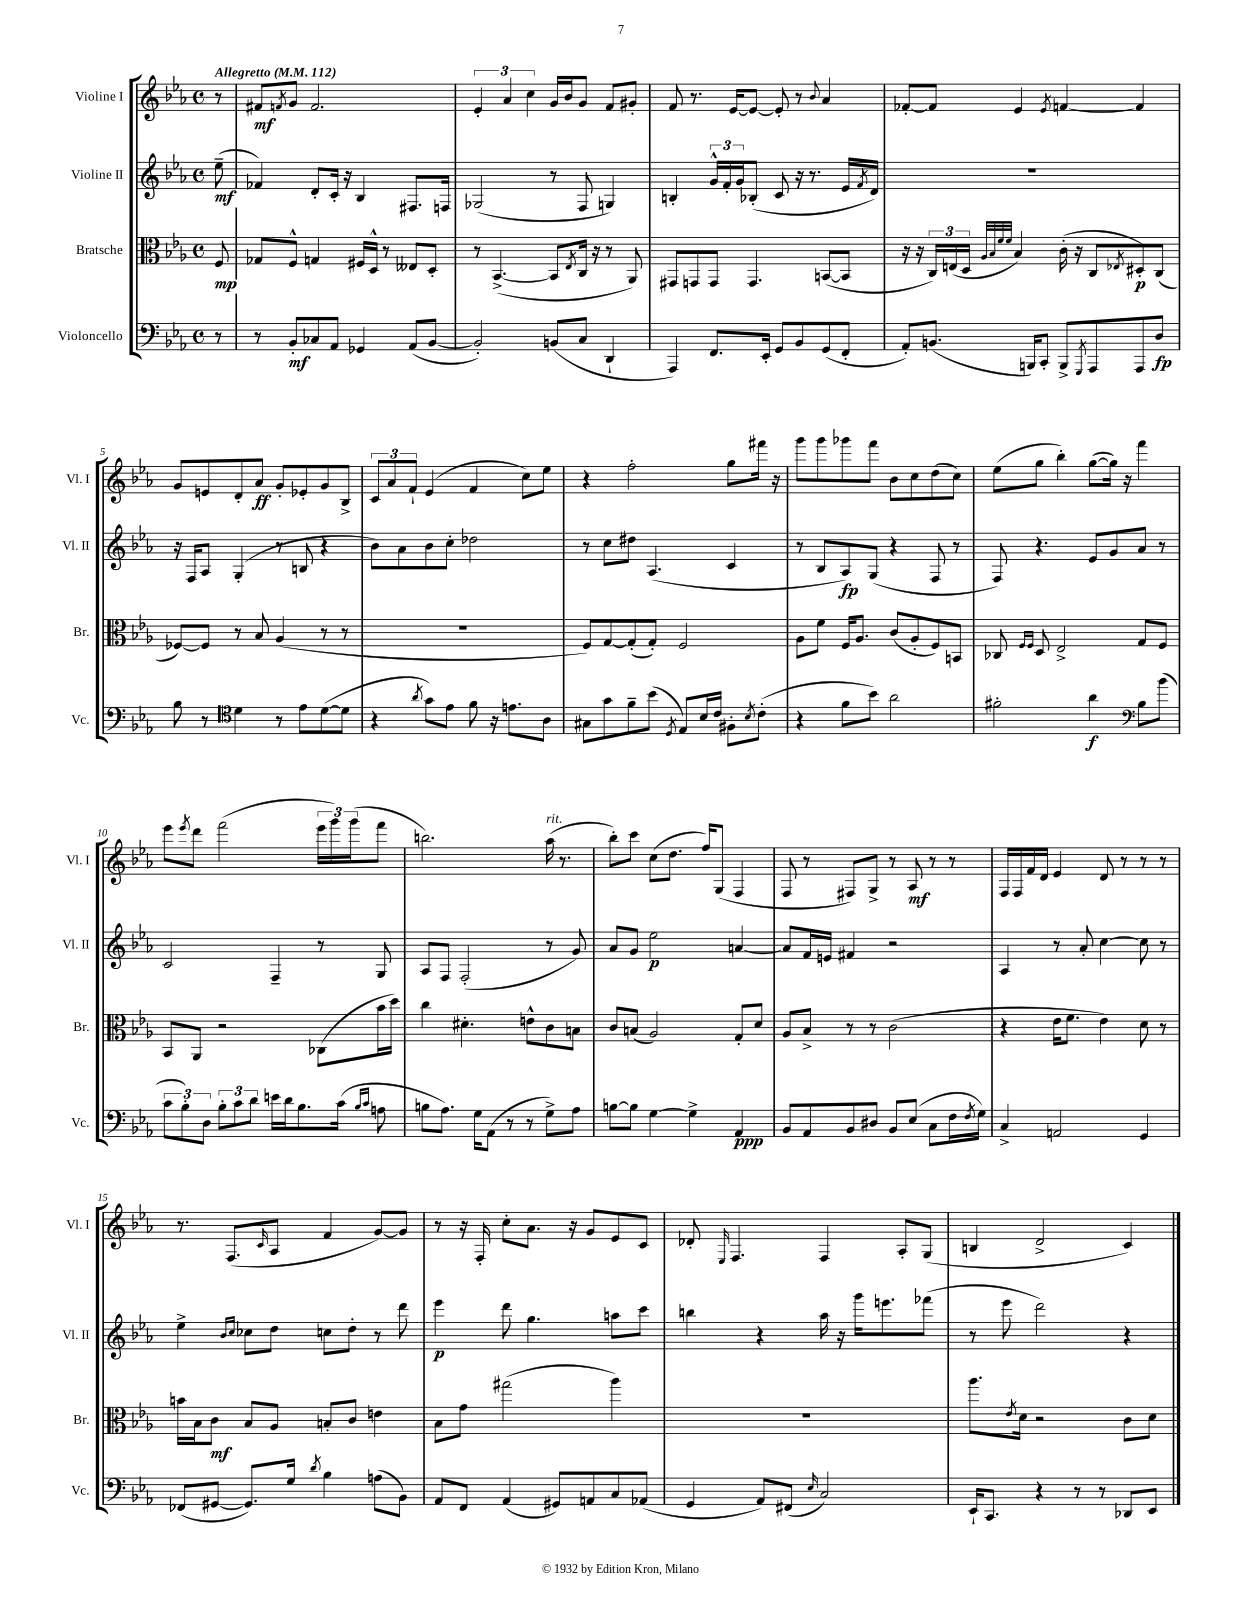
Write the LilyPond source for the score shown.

<<
\new StaffGroup <<
\new Staff = "s0" \with { instrumentName = "Violine I" shortInstrumentName = "Vl. I" } {
    \clef treble \key ees \major \defaultTimeSignature \time 4/4 \partial 8 \tempo "Allegretto" 4 = 112
    r8 |
    fis'8\mf \acciaccatura { f'8 } g'8 f'2. |
    \tuplet 3/2 { ees'4-. aes'4 c''4 } g'16 bes'16 g'8 f'8 gis'8-. |
    f'8 r8. ees'16~ ees'8~ ees'8-. r8 \appoggiatura { bes'8 } aes'4 |
    fes'8~-. fes'8 ees'4 \acciaccatura { ees'8 } f'4~ f'4 |
    g'8 e'8 d'8-. aes'8\ff g'8-. ees'8-. g'8 bes8-> |
    \tuplet 3/2 { c'8 aes'8 f'8-! } ees'4( f'4 c''8) ees''8 |
    r4 f''2-. g''8 fis'''16 r16 |
    g'''8 g'''8 ges'''8 f'''8 bes'8 c''8 d''8( c''8) |
    ees''8( g''8 bes''4-.) g''8~( g''16) r16 f'''4 |
    ees'''8 \acciaccatura { ees'''8 } d'''8 f'''2( \tuplet 3/2 { ees'''16 g'''16) g'''16( } f'''8 |
    b''2.) aes''16^\markup { \italic "rit." }( r8. |
    bes''8-.) c'''8 c''8( d''8. f''16) g8( f4 |
    f8 r8 fis8) g8-> r8 aes8\mf r8 r8 |
    f16 f16 f'16 d'16 ees'4 d'8 r8 r8 r8 |
    r8. f8.( \grace { c'16 } aes8 f'4 g'8~) g'8 |
    r8 r16 f16-. c''8-. aes'8. r16 g'8 ees'8 c'8 |
    des'8-. \grace { ees16 } f4. f4 aes8-. g8( |
    b4 d'2-> c'4) \bar "|." |
}
\new Staff = "s1" \with { instrumentName = "Violine II" shortInstrumentName = "Vl. II" } {
    \clef treble \key ees \major \defaultTimeSignature \time 4/4 \partial 8
    ees''8--\mf( |
    fes'4) d'8-. c'16-. r16 bes4 fis8. f16 |
    ges2( r8 f8 g4) |
    b4-. \tuplet 3/2 { g'16-^ f'16-. g'16 } bes8-.( c'8 r16 r8. ees'16 \acciaccatura { f'8 } d'16) |
    R1 |
    r16 f16 aes8 g4-.( r8 b8 r4 |
    bes'8) aes'8 bes'8 c''8-. des''2 |
    r8 c''8 dis''8 aes4.( c'4 |
    r8 bes8 aes8\fp) g8( r4 f8 r8 |
    f8) r4. ees'8 g'8 aes'8 r8 |
    c'2 f4-- r8 g8 |
    aes8 f8 f2-.( r8 g'8) |
    aes'8 g'8 ees''2\p a'4~ |
    a'8 f'16 e'16 fis'4 r2 |
    aes4 r8 aes'8-. c''4~ c''8 r8 |
    ees''4-> \grace { bes'16 c''16 } ces''8 d''8 c''8 d''8-. r8 d'''8 |
    ees'''4\p d'''8 g''4. a''8 c'''8 |
    b''4 r4 aes''16 r16 g'''16 e'''8. fes'''8( |
    r8 ees'''8 d'''2) r4 \bar "|." |
}
\new Staff = "s2" \with { instrumentName = "Bratsche" shortInstrumentName = "Br." } {
    \clef alto \key ees \major \defaultTimeSignature \time 4/4 \partial 8
    f8\mp |
    ges8 f8-^ g4 fis16 d16-^ r8 eeses8 d8-. |
    r8 bes,4.~->( bes,8 \acciaccatura { ees8 } c16 r16 r8 aes,8) |
    gis,8 g,8 g,8 g,4. b,8~( b,8 |
    r16 r16 \tuplet 3/2 { c16) e16( d16 } \grace { aes32 bes32 f'32 f'32 } bes4) c'16-.( r16 c8 \acciaccatura { ees8 } dis8-.\p) c8( |
    fes8~) fes8 r8 bes8 aes4( r8 r8 |
    R1 |
    f8) g8~ g8-.( g8-.) f2 |
    aes8 f'8 f16 aes8. c'8( aes8-. f8) b,8 |
    ces8 \grace { f16 f16 } d8 ees2-> g8 f8 |
    bes,8 aes,8 r2 ces8( bes'16 d''16) |
    c''4 dis'4.-. e'8-^ c'8 b8 |
    c'8 b8( aes2) g8-. d'8 |
    aes8 bes8-> r8 r8 c'2( |
    r4 ees'16 f'8. ees'4) d'8 r8 |
    b'16 bes16 c'8\mf bes8 aes8 b8-. c'8 e'4 |
    bes8 g'8 gis''2( aes''4) |
    R1 |
    aes''8. \acciaccatura { ees'8 } d'16 r2 c'8 d'8 \bar "|." |
}
\new Staff = "s3" \with { instrumentName = "Violoncello" shortInstrumentName = "Vc." } {
    \clef bass \key ees \major \defaultTimeSignature \time 4/4 \partial 8
    r8 |
    r8 bes,8-.\mf ces8 aes,8 ges,4 aes,8( bes,8~ |
    bes,2-.) b,8( c8 d,4-! |
    aes,,4) f,8. ees,16-. g,8 bes,8 g,8( f,8-. |
    aes,8-.) b,8.( b,,16) c,8-. b,,8-> \acciaccatura { g,,8 } aes,,8 aes,,8 d8\fp |
    bes8 r8 \clef tenor d'4 r8 ees'8 d'8~( d'8 |
    r4 \acciaccatura { aes'8 } g'8) ees'8 f'8 r16 e'8. aes8 |
    gis8 g'8 f'8-- bes'8( \acciaccatura { d8 } ees8) bes16 c'16 fis8-. \acciaccatura { bes8 } c'8-.( |
    r4 f'8 bes'8) aes'2 |
    fis'2-. aes'4\f \clef bass bes8 bes'8( |
    \tuplet 3/2 { c'8 bes8-.) d8 } \tuplet 3/2 { bes8-. c'8 d'8 } e'16 d'16 bes8. c'16( \grace { bes16 c'16 } a8 |
    b8 aes8.) g16 aes,8( r8 r8 g8->) aes8 |
    b8~ b8 g4~ g4-> aes,4\ppp |
    bes,8 aes,8 bes,8 dis8 bes,8 ees8( c8 f16 \acciaccatura { f8 } g16) |
    c4-> a,2 g,4 |
    fes,8( gis,8~ gis,8.) g16 \acciaccatura { d'8 } bes4 a8( bes,8) |
    aes,8 f,8 aes,4( gis,8) a,8 c8 aes,8( |
    g,4 aes,8) fis,8( \grace { ees16 } c2) |
    ees,16-! c,8. r4 r8 r8 des,8 ees,8 \bar "|." |
}
>>
>>
